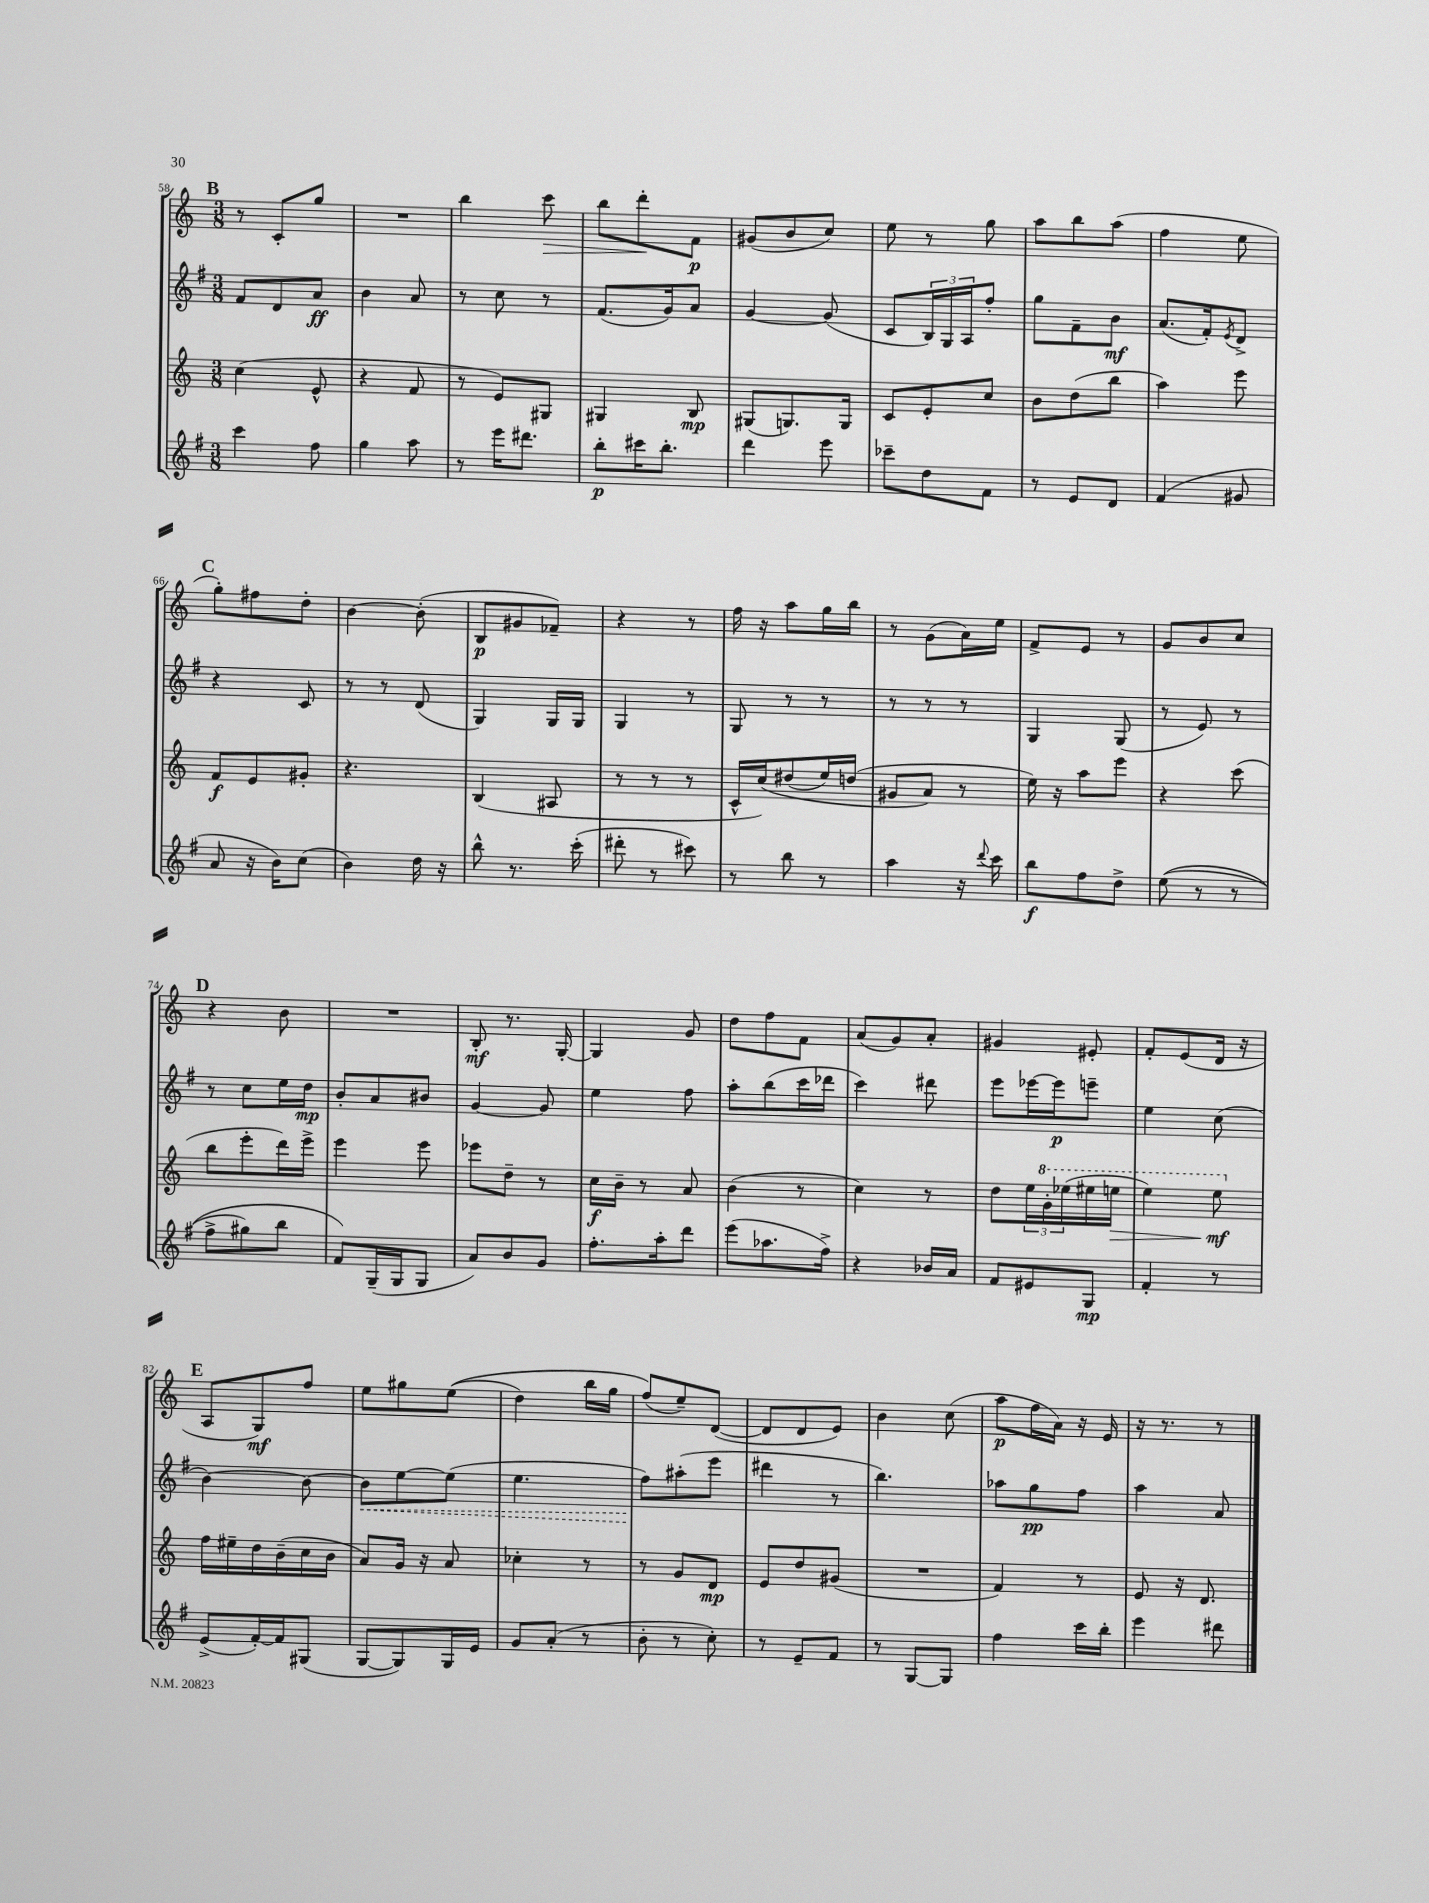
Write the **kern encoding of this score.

**kern	**kern	**kern	**kern
*staff4	*staff3	*staff2	*staff1
*clefG2	*clefG2	*clefG2	*clefG2
*k[f#]	*k[]	*k[f#]	*k[]
*M3/8	*M3/8	*M3/8	*M3/8
4ccc	(4cc	8f#	8r
.	.	8d	8c'
8ff#	8e^^	8a	8gg
=	=	=	=
4gg	4r	4b	4.r
8aa	8f	8a	.
=	=	=	=
8r	8r	8r	4bb
16eee	8e)	8cc	.
8.ddd#	.	.	.
.	8G#	8r	8ccc
=	=	=	=
8bb'	4G#	(8.f#	8bb
16ccc#	.	.	8ddd'
8.bb'	.	16g)	.
.	8B	8a	8f
=	=	=	=
4ddd	(8G#	[4g	(8g#
.	8.G)	.	8b
8eee	.	(8g]	8cc)
.	16G	.	.
=	=	=	=
8ccc-~	8c	8c	8ee
8dd	8e'	24B)	8r
.	.	24G	.
.	.	24A	.
8f#	8cc	8ff#'	8gg
=	=	=	=
8r	8b	8gg	8aa
8e	(8dd	8f#~	8bb
8d	8bb	8b	(8aa
=	=	=	=
(4f#	4aa)	(8.a	4ff
.	.	16f#')	.
.	.	8qe	.
8g#	8eee	8d^	8ee
=	=	=	=
8a	8f	4r	8gg')
16r	8e	.	8ff#
16b)	.	.	.
(8cc	8g#'	8c	8dd'
=	=	=	=
4b)	4.r	8r	[4b
.	.	8r	.
16dd	.	(8d	(8b']
16r	.	.	.
=	=	=	=
8bb^^	(4B	4G)	8B
8.r	.	.	8g#
.	8A#	16G	8f-~)
(16ccc'	.	16G	.
=	=	=	=
8ddd#'	8r	4G	4r
8r	8r	.	.
8ccc#)	8r	8r	8r
=	=	=	=
8r	16c^^	8G	16ff
.	&(16cc)	.	16r
8bb	(8dd#	8r	8aa
8r	16ee)	8r	16gg
.	(16dd	.	16bb
=	=	=	=
4aa	8g#	8r	8r
.	8a&)	8r	(8g
16r	8r	8r	16a)
8qqddd	.	.	.
16ccc	.	.	16ee
=	=	=	=
8bb	16ee)	4G	8f^
.	16r	.	.
8ff#	8aa	.	8e
8dd^	8eee	(8G	8r
=	=	=	=
&((8ee	4r	8r	8g
8r	.	8e)	8b
8r	(8ccc	8r	8cc
=	=	=	=
8ff#^	8bb	8r	4r
8gg#)	8eee'	8cc	.
8bb	16ddd)	16ee	8b
.	16eee^	16dd	.
=	=	=	=
8f#&)	4eee	8b'	4.r
(16G~	.	8a	.
16G	.	.	.
8G	8eee	8b#	.
=	=	=	=
8a)	8eee-	[4g	8B'
8b	8dd~	.	8.r
8g	8r	8g]	.
.	.	.	[16G'
=	=	=	=
8.ff#'	16cc	4ee	4G]
.	16b~	.	.
.	8r	.	.
16aa'	.	.	.
8ddd	8a	8ff#	8g
=	=	=	=
(8eee	(4b	8aa'	8dd
8.aa-	.	(8bb	8ff
.	8r	16ccc	8f
16ff#^)	.	16ddd-	.
=	=	=	=
4r	4cc)	4ccc)	(8a
.	.	.	8g)
16b-	8r	8ddd#	8a'
16a	.	.	.
=	=	=	=
8f#	8dd	8eee	4g#
8e#	24ee	[16eee-	.
.	24gg'	.	.
.	.	16eee-]	.
.	(24eee-	.	.
8G	16eee#	8eee~	8e#'
.	16eee	.	.
=	=	=	=
4f#'	4eee)	4ee	8f'
.	.	.	(8e
8r	8eee	(8cc	16d
.	.	.	16r
=	=	=	=
(8e^	16ff	[4b)	8A
.	16ee#~	.	.
[16f#')	16dd	.	8G)
16f#]	(16b~	.	.
(8G#	16cc	8b_	8ff
.	16b	.	.
=	=	=	=
[8G	8a)	8b]	8ee
8G])	16g	[8ee	8gg#
.	16r	.	.
16G	8a	(8ee]	&((8ee
16e	.	.	.
=	=	=	=
8g	4cc-'	4.ee	4dd)
(8a'	.	.	.
8r	8r	.	16bb
.	.	.	16gg
=	=	=	=
8b'	8r	8ff#)	(8ff&)
8r	8g	(8aa#'	8ee~)
8cc')	8d	8eee	([8d
=	=	=	=
8r	8e	4ddd#	8d]
8e~	8dd	.	8d
8f#	(8g#	8r	8e)
=	=	=	=
8r	4.r	4.bb)	4b
[8G	.	.	.
8G]	.	.	(8cc
=	=	=	=
4ff#	4f)	8aa-	8aa
.	.	8gg	16ff
.	.	.	16a)
16ccc	8r	8ff#	16r
16bb'	.	.	16e
=	=	=	=
4eee	8e	4aa	16r
.	.	.	8.r
.	16r	.	.
.	8.d	.	.
8ddd#	.	8a	8r
==	==	==	==
*-	*-	*-	*-
